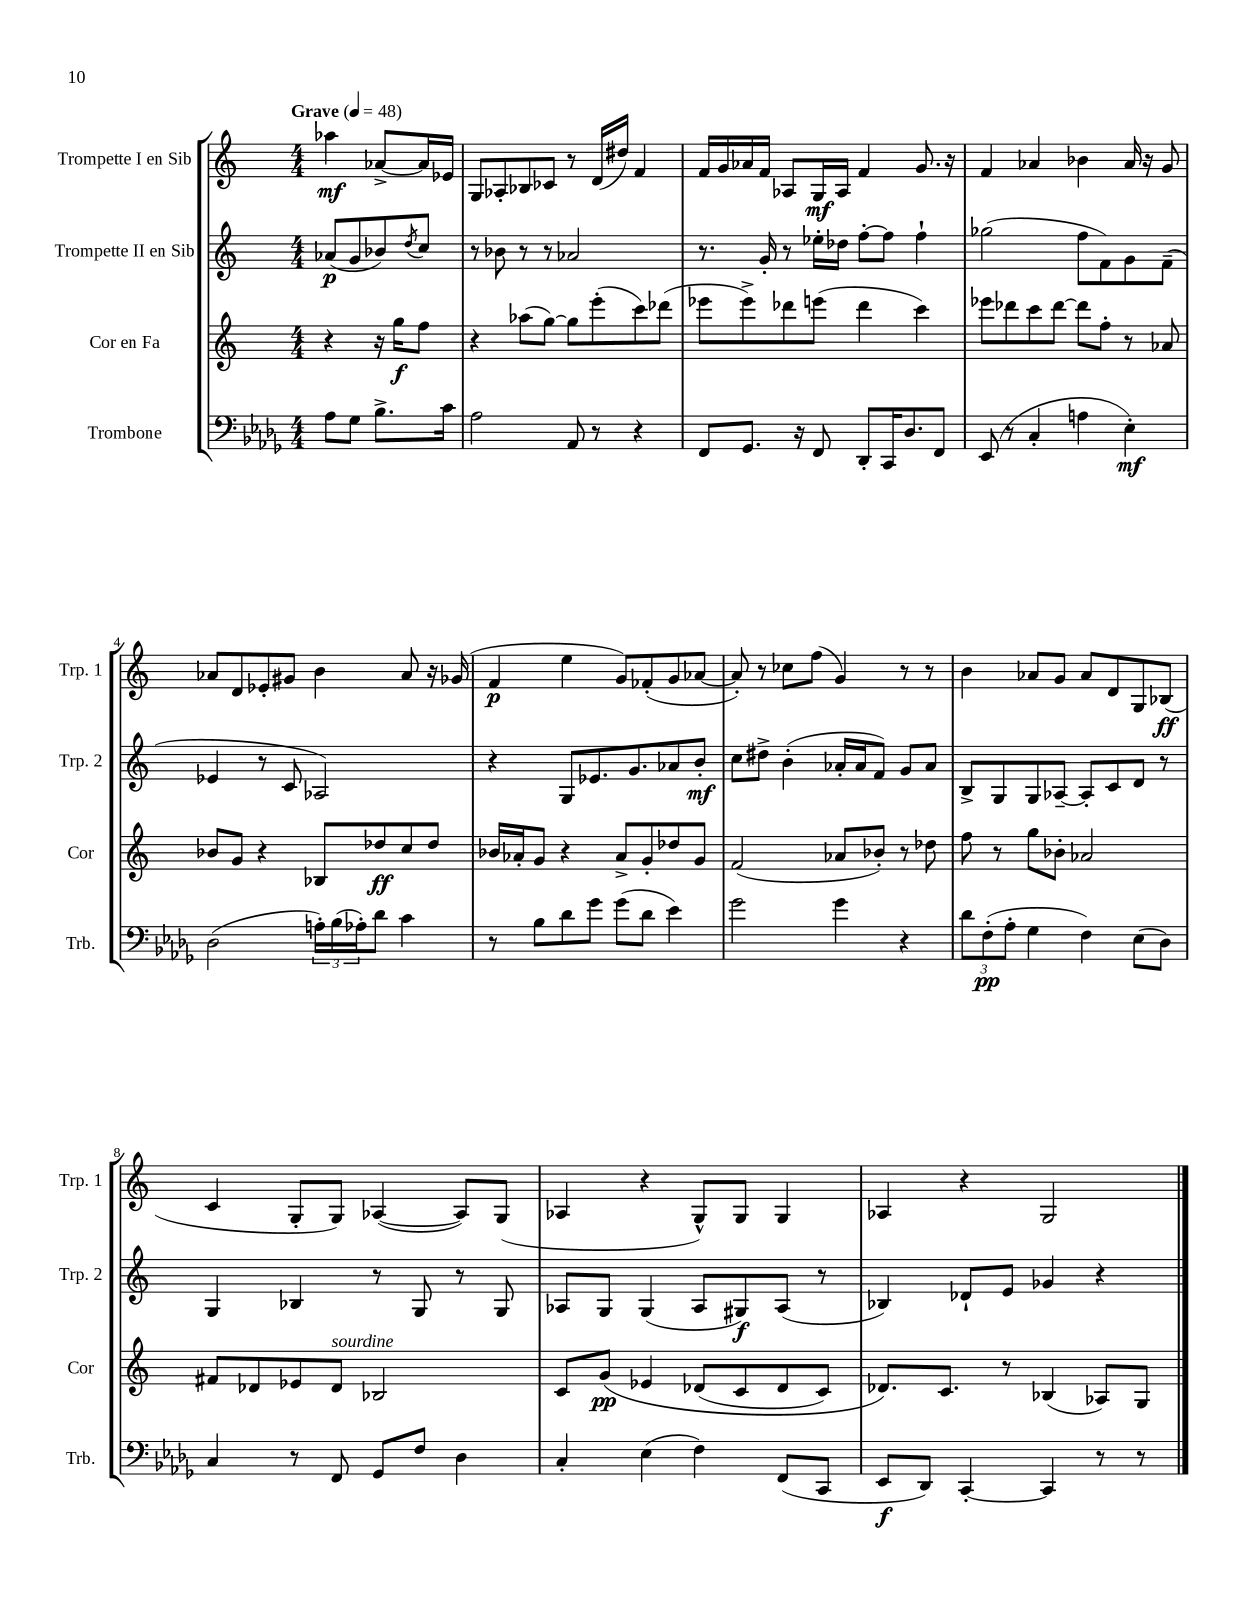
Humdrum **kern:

**kern	**dynam	**kern	**dynam	**kern	**dynam	**kern	**dynam
*part4	*part4	*part3	*part3	*part2	*part2	*part1	*part1
*staff4	*staff4	*staff3	*staff3	*staff2	*staff2	*staff1	*staff1
*I"Trombone	*	*I"Cor en Fa	*	*I"Trompette II en Sib	*	*I"Trompette I en Sib	*
*I'Trb.	*	*I'Cor	*	*I'Trp. 2	*	*I'Trp. 1	*
*clefF4	*	*clefG2	*	*clefG2	*	*clefG2	*
*k[b-e-a-d-g-]	*	*k[]	*	*k[]	*	*k[]	*
*M4/4	*	*M4/4	*	*M4/4	*	*M4/4	*
*MM48	*	*MM48	*	*MM48	*	*MM48	*
=	=	=	=	=	=	=	=
!	!	!	!	!	!	!LO:TX:a:B:t=Grave	!
8A-\L	.	4r	.	(8a-X/L	p	4aa-X\	mf
8G-\J	.	.	.	8g/	.	.	.
8.B-^\L	.	16r	.	8b-X/)	.	[8a-X^/L	.
.	.	16gg\KL	f	.	.	.	.
.	.	.	.	8qdd/	.	.	.
.	.	8ff\J	.	8cc/J	.	16a-/L]	.
16c\Jk	.	.	.	.	.	16e-X/JJ	.
=1	=1	=1	=1	=1	=1	=1	=1
2A-\	.	4r	.	8r	.	8G/L	.
.	.	.	.	8b-X\	.	8A-X'/	.
.	.	(8aa-X\L	.	8r	.	8B-X/	.
.	.	[8gg\J)	.	8r	.	8c-X/J	.
8AA-/	.	8gg\L]	.	2a-X/	.	8r	.
8r	.	(8eee'\	.	.	.	(16d/LL	.
.	.	.	.	.	.	16dd#X/JJ)	.
4r	.	8ccc\)	.	.	.	4f/	.
.	.	(8ddd-X\J	.	.	.	.	.
=2	=2	=2	=2	=2	=2	=2	=2
8FF/L	.	8eee-X\L	.	8.r	.	16f/LL	.
.	.	.	.	.	.	16g/	.
8.GG-/J	.	8eee-^\)	.	.	.	16a-X/	.
.	.	.	.	16g'/	.	16f/JJ	.
.	.	8ddd-X\	.	8r	.	8A-X/L	.
16r	.	.	.	.	.	.	.
8FF/	.	(8eeen\J	.	16ee-X'\LL	.	16G/L	mf
.	.	.	.	16dd-X\JJ	.	16A-/JJ	.
8DD-'/L	.	4ddd-\	.	[8ff'\L	.	4f/	.
16CC/K	.	.	.	8ff\J]	.	.	.
8.D-/	.	.	.	.	.	.	.
.	.	4ccc\)	.	4ff`\	.	8.g/	.
8FF/J	.	.	.	.	.	.	.
.	.	.	.	.	.	16r	.
=3	=3	=3	=3	=3	=3	=3	=3
(8EE-/	.	8eee-X\L	.	(2gg-X\	.	4f/	.
8r	.	8ddd-X\	.	.	.	.	.
4C'/	.	8ccc\	.	.	.	4a-X/	.
.	.	[8ddd-\J	.	.	.	.	.
4An\	.	8ddd-\L]	.	8ff\L	.	4b-X\	.
.	.	8ff'\J	.	8f\)	.	.	.
4E-'\)	mf	8r	.	8g\	.	16a-/	.
.	.	.	.	.	.	16r	.
.	.	8a-X/	.	(8f~\J	.	8g/	.
!!LO:LB:g=z
=4	=4	=4	=4	=4	=4	=4	=4
(2D-\	.	8b-X/L	.	4e-X/	.	8a-X/L	.
.	.	8g/J	.	.	.	8d/	.
.	.	4r	.	8r	.	8e-X'/	.
.	.	.	.	8c/	.	8g#X/J	.
24An'\LL)	.	8B-X/L	.	2A-X/)	.	4b\	.
(24B-\	.	.	.	.	.	.	.
24A-X'\J)	.	.	.	.	.	.	.
8d-\J	.	8dd-X/	ff	.	.	.	.
4c\	.	8cc/	.	.	.	8a-/	.
.	.	8dd-/J	.	.	.	16r	.
.	.	.	.	.	.	(16g-X/	.
=5	=5	=5	=5	=5	=5	=5	=5
8r	.	16b-X/LL	.	4r	.	4f/	p
.	.	16a-X'/J	.	.	.	.	.
8B-\L	.	8g/J	.	.	.	.	.
8d-\	.	4r	.	8G/L	.	4ee\	.
8g-\J	.	.	.	8.e-X/	.	.	.
(8g-\L	.	8a-^/L	.	.	.	8g/L)	.
.	.	.	.	8.g/	.	.	.
8d-\J	.	8g'/	.	.	.	(8f-X'/	.
4e-\)	.	8dd-X/	.	8a-X/	.	8g/	.
.	.	8g/J	.	8b'/J	mf	[8a-X/J	.
=6	=6	=6	=6	=6	=6	=6	=6
2g-\	.	(2f/	.	8cc\L	.	8a-'/])	.
.	.	.	.	8dd#X^\J	.	8r	.
.	.	.	.	(4b'\	.	8cc-X\L	.
.	.	.	.	.	.	(8ff\J	.
4g-\	.	8a-X/L	.	16a-X'/LL	.	4g/)	.
.	.	.	.	16a-/J	.	.	.
.	.	8b-X'/J)	.	8f/J)	.	.	.
4r	.	8r	.	8g/L	.	8r	.
.	.	8dd-X\	.	8a-/J	.	8r	.
=7	=7	=7	=7	=7	=7	=7	=7
12d-\L	.	8ff\	.	8B^/L	.	4b\	.
(12F'\	pp	.	.	.	.	.	.
.	.	8r	.	8G/	.	.	.
12A-'\J	.	.	.	.	.	.	.
4G-\	.	8gg\L	.	8G/	.	8a-X/L	.
.	.	8b-X'\J	.	[8A-X~/J	.	8g/J	.
4F\)	.	2a-X/	.	8A-'/L]	.	8a-/L	.
.	.	.	.	8c/	.	8d/	.
(8E-\L	.	.	.	8d/J	.	8G/	.
8D-\J)	.	.	.	8r	.	(8B-X/J	ff
!!LO:LB:g=z
=8	=8	=8	=8	=8	=8	=8	=8
4C/	.	8f#X/L	.	4G/	.	4c/	.
.	.	8d-X/	.	.	.	.	.
8r	.	8e-X/	.	4B-X/	.	8G'/L	.
!	!	!LO:TX:a:i:t=sourdine	!	!	!	!	!
8FF/	.	8d-/J	.	.	.	8G/J)	.
8GG-/L	.	2B-X/	.	8r	.	([4A-X/	.
8F/J	.	.	.	8G/	.	.	.
4D-\	.	.	.	8r	.	8A-/L])	.
.	.	.	.	8G/	.	(8G/J	.
=9	=9	=9	=9	=9	=9	=9	=9
4C'/	.	8c/L	.	8A-X/L	.	4A-X/	.
.	.	(8g/J	pp	8G/J	.	.	.
(4E-\	.	4e-X/	.	(4G/	.	4r	.
4F\)	.	(8d-X/L	.	8A-/L	.	8G^^/L)	.
.	.	8c/	.	8G#X/)	f	8G/J	.
(8FF/L	.	8d-/	.	(8A-/J	.	4G/	.
8CC/J	.	8c/J)	.	8r	.	.	.
=10	=10	=10	=10	=10	=10	=10	=10
8EE-/L	f	8.d-X/L)	.	4B-X/)	.	4A-X/	.
8DD-/J)	.	.	.	.	.	.	.
.	.	8.c/J	.	.	.	.	.
[4CC'/	.	.	.	8d-X`/L	.	4r	.
.	.	8r	.	8e/J	.	.	.
4CC/]	.	(4B-X/	.	4g-X/	.	2G/	.
8r	.	8A-X/L)	.	4r	.	.	.
8r	.	8G/J	.	.	.	.	.
==	==	==	==	==	==	==	==
*-	*-	*-	*-	*-	*-	*-	*-
